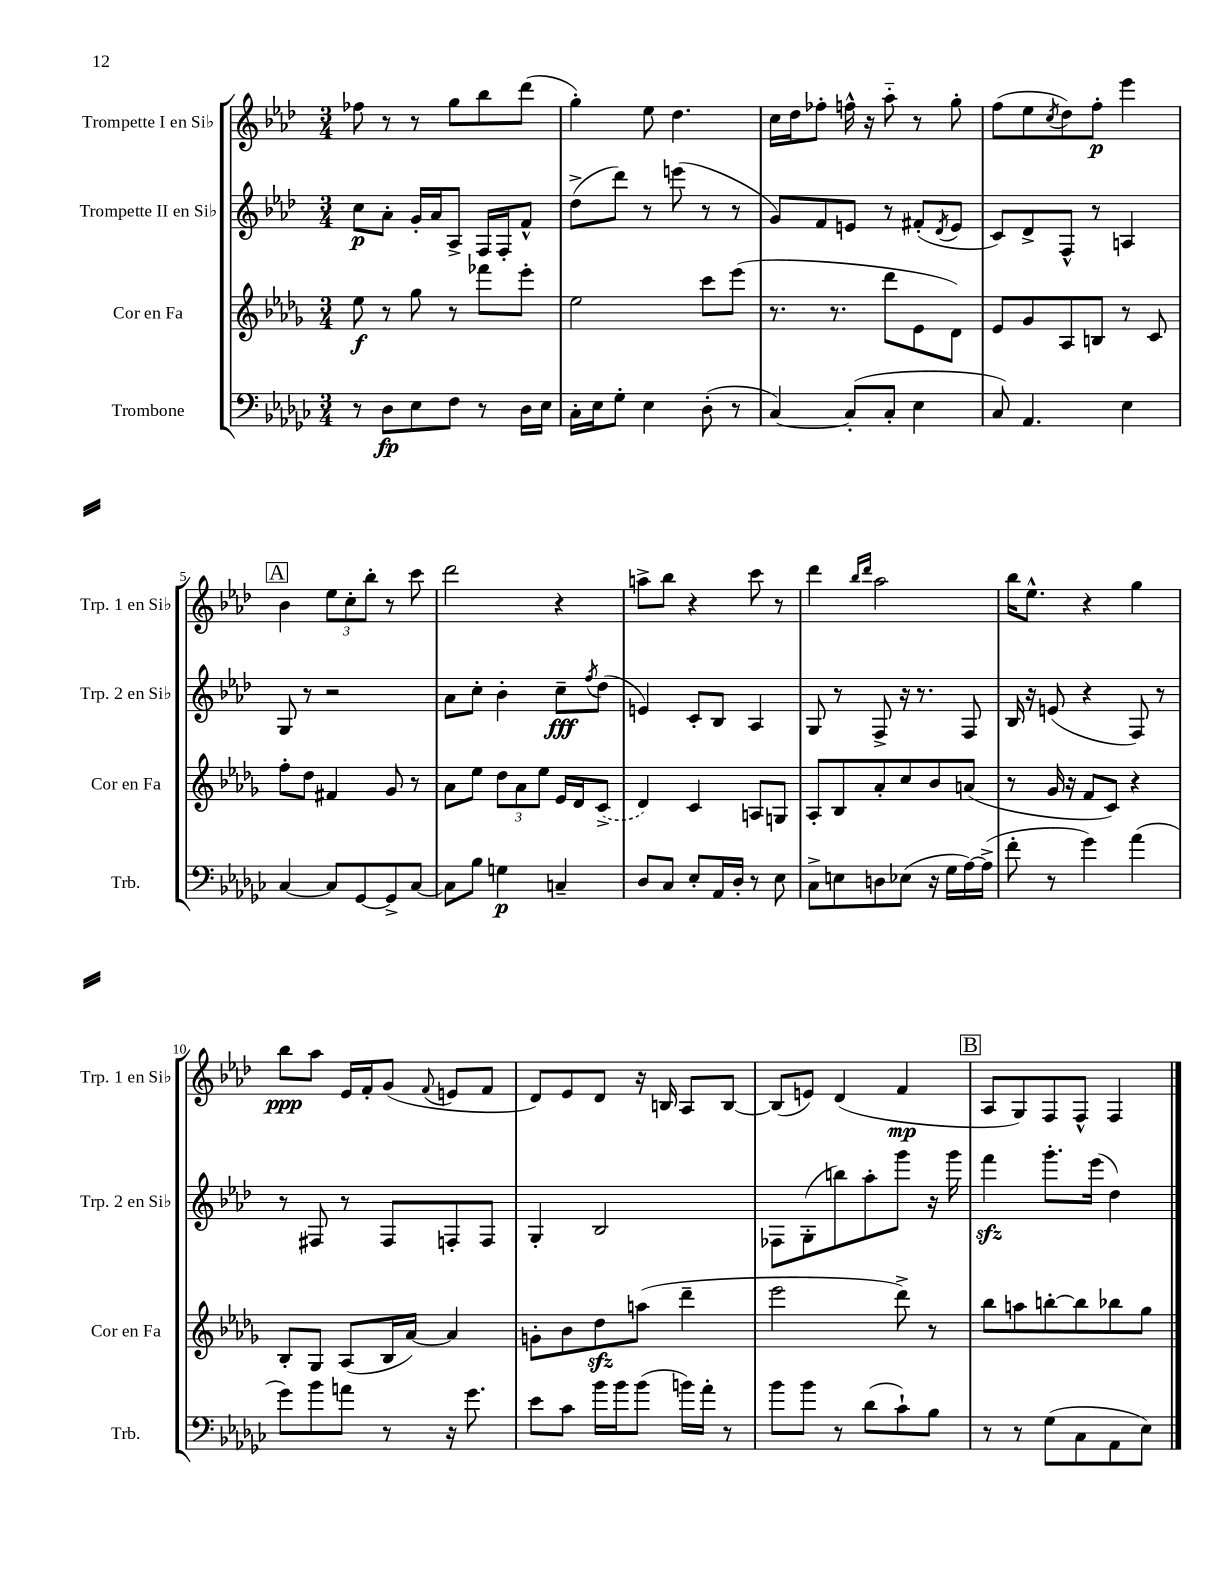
<<
\new StaffGroup <<
\new Staff = "s0" \with { instrumentName = "Trompette I en Sib" shortInstrumentName = "Trp. 1 en Sib" } {
    \clef treble \key aes \major \numericTimeSignature \time 3/4
    fes''8 r8 r8 g''8 bes''8 des'''8( |
    g''4-.) ees''8 des''4. |
    c''16 des''16 fes''8-. f''16-^ r16 aes''8-_ r8 g''8-. |
    f''8( ees''8 \acciaccatura { c''8 } des''8) f''8-.\p ees'''4 |
    \mark \markup { \box "A" } bes'4 \tuplet 3/2 { ees''8 c''8-. bes''8-. } r8 c'''8 |
    des'''2 r4 |
    a''8-> bes''8 r4 c'''8 r8 |
    des'''4 \grace { bes''16 des'''16 } aes''2 |
    bes''16 ees''8.-^ r4 g''4 |
    bes''8\ppp aes''8 ees'16 f'16-. g'8( \appoggiatura { f'8 } e'8 f'8 |
    des'8) ees'8 des'8 r16 b16 aes8 b8~ |
    b8( e'8) des'4( f'4\mp |
    \mark \markup { \box "B" } aes8 g8) f8 f8-^ f4 \bar "|." |
}
\new Staff = "s1" \with { instrumentName = "Trompette II en Sib" shortInstrumentName = "Trp. 2 en Sib" } {
    \clef treble \key aes \major \numericTimeSignature \time 3/4
    c''8\p aes'8-. g'16-. aes'16 aes8-> f16 f16-. f'8-^ |
    des''8->( des'''8) r8 e'''8( r8 r8 |
    g'8) f'8 e'8 r8 fis'8-.( \acciaccatura { des'8 } e'8 |
    c'8) des'8-> f8-^ r8 a4 |
    \mark \markup { \box "A" } g8 r8 r2 |
    aes'8 c''8-. bes'4-. c''8--\fff \acciaccatura { f''8 } des''8( |
    e'4) c'8-. bes8 aes4 |
    g8 r8 f8-> r16 r8. f8 |
    bes16 r16 e'8( r4 f8) r8 |
    r8 fis8 r8 fis8 f8-. f8 |
    g4-. bes2 |
    fes8 g8-.( b''8) aes''8-. g'''8 r16 g'''16 |
    \mark \markup { \box "B" } f'''4\sfz g'''8.-. ees'''16( des''4) \bar "|." |
}
\new Staff = "s2" \with { instrumentName = "Cor en Fa" shortInstrumentName = "Cor en Fa" } {
    \clef treble \key des \major \numericTimeSignature \time 3/4
    ees''8\f r8 ges''8 r8 fes'''8 ees'''8-. |
    ees''2 c'''8 ees'''8( |
    r8. r8. des'''8 ees'8 des'8) |
    ees'8 ges'8 aes8 b8 r8 c'8 |
    \mark \markup { \box "A" } f''8-. des''8 fis'4 ges'8 r8 |
    aes'8 ees''8 \tuplet 3/2 { des''8 aes'8 ees''8 } ees'16 des'16 \once \slurDashed c'8->( |
    des'4) c'4 a8 g8 |
    aes8-. bes8 aes'8-. c''8 bes'8 a'8( |
    r8 ges'16 r16 f'8 c'8) r4 |
    bes8-. ges8 aes8( bes16 aes'16~) aes'4 |
    g'8-. bes'8 des''8\sfz a''8( des'''4-- |
    ees'''2 des'''8->) r8 |
    \mark \markup { \box "B" } bes''8 a''8 b''8~-. b''8 bes''8 ges''8 \bar "|." |
}
\new Staff = "s3" \with { instrumentName = "Trombone" shortInstrumentName = "Trb." } {
    \clef bass \key ges \major \numericTimeSignature \time 3/4
    r8 des8\fp ees8 f8 r8 des16 ees16 |
    ces16-. ees16 ges8-. ees4 des8-.( r8 |
    ces4~) ces8-.( ces8-. ees4 |
    ces8) aes,4. ees4 |
    \mark \markup { \box "A" } ces4~ ces8 ges,8~ ges,8-> ces8~ |
    ces8 bes8 g4\p c4-- |
    des8 ces8 ees8-. aes,16 des16-. r8 ees8 |
    ces8-> e8 d8 ees8( r16 ges16 aes16~) aes16->( |
    f'8-. r8 ges'4) aes'4( |
    ges'8) bes'8 a'8 r8 r16 ges'8. |
    ees'8 ces'8 bes'16 bes'16 bes'8( b'16) aes'16-. r8 |
    bes'8 bes'8 r8 des'8( ces'8-!) bes8 |
    \mark \markup { \box "B" } r8 r8 ges8( ces8 aes,8 ees8) \bar "|." |
}
>>
>>
